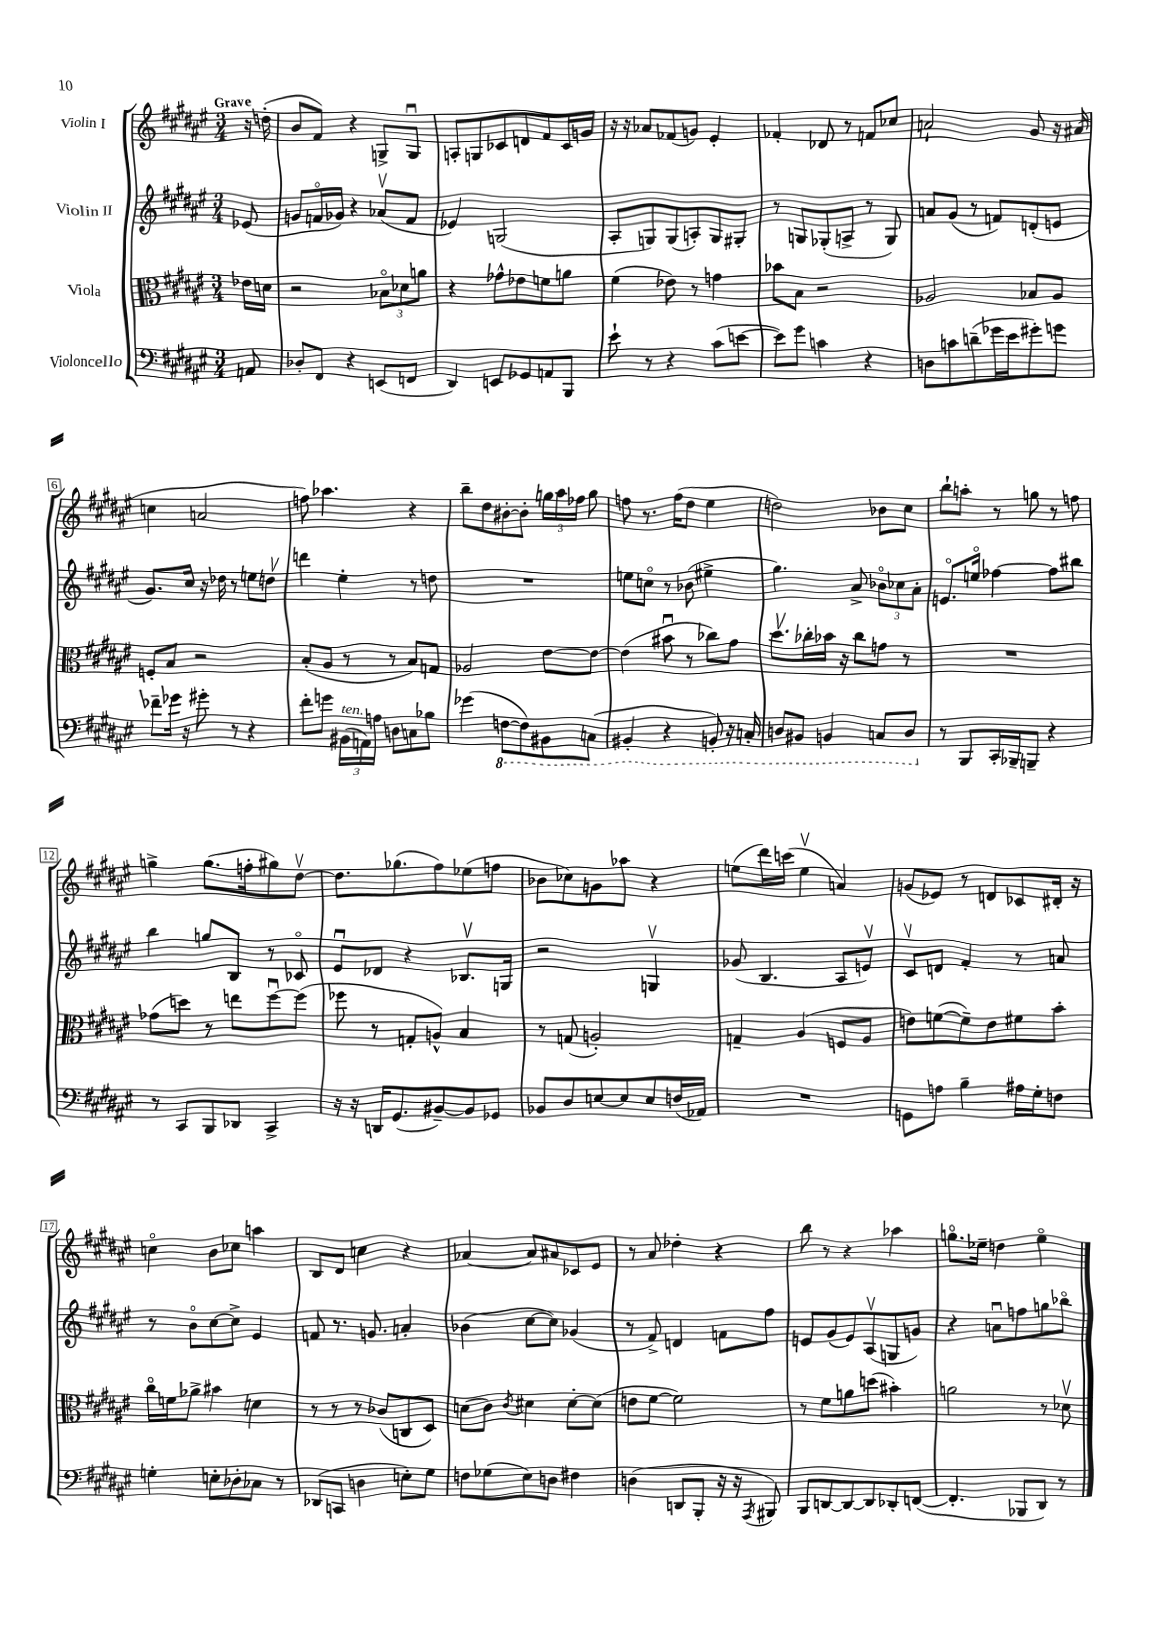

**kern	**kern	**kern	**kern
*staff4	*staff3	*staff2	*staff1
*clefF4	*clefC3	*clefG2	*clefG2
*k[f#c#g#d#a#e#]	*k[f#c#g#d#a#e#]	*k[f#c#g#d#a#e#]	*k[f#c#g#d#a#e#]
*M3/4	*M3/4	*M3/4	*M3/4
8AA/	16e-\LL	(8e-/	16r
.	16d\JJ	.	(16dd'\
=	=	=	=
8D-'/L	2r	8g/L	8b/L
8FF#/J	.	16fo/L	8f#/J)
.	.	16g-/JJ)	.
4r	.	4r	4r
(8EE/L	12B-o\L	(8a-v/L	8G^/L
.	12d-\	.	.
8FF/J	.	8f/J	8Gu/J
.	12a\J	.	.
=	=	=	=
4DD#/)	4r	4e-/)	8A'/L
.	.	.	8G/
8EE/L	8g-^^\L	(2G/	8c-/
8GG-/	8e-\	.	8d/
8AA/	8f\	.	8f#/
8BBB/J	8a\J	.	16c-/L
.	.	.	16g/JJ
=	=	=	=
8e#`\	(4f#\	8A#'/L	16r
.	.	.	16r
8r	.	8G/)	8a-/L
4r	8e-\)	(8G/	(8f-/
.	8r	8A'/)	8g/J)
(8c#\L	4g\	8G/	4e#'/
[8e\J	.	8G#'/J	.
=	=	=	=
8e\]L)	8b-\L	8r	4f-'/
8g#\J	8B\J	8G/L	.
4c\	2r	(8G-'/	8d-/
.	.	8A^/J	8r
4r	.	8r	8f/L
.	.	8G-/)	8cc-/J
=	=	=	=
8D\L	2A-/	8a/L	2a`/
8c\	.	(8g#/J	.
(8d~\	.	8r	.
16g-\L	.	8f/L)	.
16e#\J	.	.	.
8g#'\)	8B-/L	(8d'/	8g#/
8g\J	8A-/J	8e/J	16r
.	.	.	(16a#/
=	=	=	=
8f-~\L	8F'/L	8.g#/L)	4cc\
16g-\Jk	8B/J	.	.
16r	.	16cc#/Jk	.
8g#'\	2r	16r	2a/
.	.	16dd-\	.
8r	.	8r	.
4r	.	8ee\L	.
.	.	8ddv\J	.
=	=	=	=
8f#'\L	(8B'/L	4ddd\	8ff\)
8g\J	8A#/J	.	4.aa-\
(24BB#\LL	8r	4ee#'\	.
24AA\)	.	.	.
24A\JJ	.	.	.
8D\L	8r	.	.
8C\	8B/L)	8r	4r
8B-\J	8G/J	8dd\	.
=	=	=	=
(4g-\	2A-/	2.r	8bb~\L
.	.	.	8dd#\
[8FF\L	.	.	[8b#'\
8FF\])	.	.	8b#'\]J
8BBB#\	[8e#\L	.	24gg\LL
.	.	.	24aa#\
.	.	.	24ff-\JJ
(8CC\J	8e#\_J	.	8gg\
=	=	=	=
4BBB#'/	(4e#\]	8ee\L	8ff\
.	.	8cco\J	8.r
4r	8b#u\	8r	.
.	.	.	(16ff\LK
.	8r	(8b-\	8dd#\J
8BBB'/)	8cc-\L)	4ee#^\	4ee#\
16r	8g#\J	.	.
16CC'/	.	.	.
=	=	=	=
8DD/L	8.dd#v\L	4.gg#\)	2dd\)
8BBB#/J	.	.	.
.	16cc-'\L	.	.
4BBB/	16b-\JJ	.	.
.	16r	.	.
.	8cc-\L	8a#^/	.
8CC/L	8g\J	12b-o\L	8b-\L
.	.	12cc-\	.
8DD/J	8r	.	8cc#\J
.	.	12a#'\J	.
=	=	=	=
8r	2.r	8.eo/L	8bb`\L
8BBB/L	.	.	8aa'\J
.	.	16eeo/Jk	.
16CC#'/L	.	[4ff-\	8r
16BBB-~/J	.	.	.
8BBB~/J	.	.	8gg\
4r	.	8ff-\]L	8r
.	.	8bb#\J	8ff\
=	=	=	=
8r	(8g-\L	4bb\	4gg^\
8CC#/L	8dd\J)	.	.
8BBB/	8r	8gg/L	(8.gg\L
8DD-/J	8ee\L	8B/J	.
.	.	.	16ff'\k
4CC#^/	[8ff#u\	8r	8gg#\)
.	(8ff#\]J	8c-o/	[8dd#v\J
=	=	=	=
16r	8ff-\	8e#u/L	8.dd#\]L
16r	.	.	.
16DD/LK	8r	8d-/J	.
(8.GG#/	.	.	(8.gg-\
.	8G'/L	4r	.
[8BB#~/)	8A^^/J)	.	8ff#\)
8BB#/]	4B/	8.B-v/L	(8ee-\
8GG-/J	.	.	8ff\J
.	.	16G/Jk	.
=	=	=	=
8BB-/L	8r	2r	8b-\L
8D#/	(8G/	.	8cc-\)
[8E/	2A'/)	.	8g\
8E/]	.	.	8aa-\J
8E/	.	4Gv/	4r
(16F/L	.	.	.
16AA-/JJ)	.	.	.
=	=	=	=
2.r	4G~/	(8g-/	(8ee\L
.	.	4.B/	16ddd#\L)
.	.	.	(16ccc\JJ
.	(4A#/	.	4eev\
.	8F/L	8A#/L	4a/)
.	8A#/J	8ev/J)	.
=	=	=	=
8GG\L	8e\L)	8c#v/L	(8g/L
8A\J	([8f\	8d/J	8e-/J)
4B~\	8f~\])	4f#'/	8r
.	8e\	.	8d/L
16A#\LL	8f#\	8r	8c-/
16G#'\J	.	.	.
8F\J	8b'\J	8a/	16d#'/Jk
.	.	.	16r
=	=	=	=
4G'\	16cc#o\LL	8r	4cco\
.	16f\J	.	.
.	8a-^\J	8bo\L	.
8E'\L	4b#\	[8cc#\	8b\L
8D-'\	.	8cc#^\]J	8cc-\J
8C-\J	4d\	4e#/	4aa\
8r	.	.	.
=	=	=	=
(8DD-/L	8r	8f/	8B/L
8CC/J	8r	8.r	8d#/J
4D\	8r	.	4cc\
.	.	8.g/	.
.	(8c-/L	.	.
8E'\L)	8C/	4a'/	4r
8G#\J	8D#/J)	.	.
=	=	=	=
8F\L	(8d\L	(4b-\	[4a-/
(8G-\	8c#\J)	.	.
.	8qc#/	.	.
8E#\)	4d#\	[8cc#\L	8a-/]L
8D\J	.	8cc#\]J)	8a#/
4F#\	[8d#'\L	(4g-/	8c-/
.	(8d#\]J	.	8e#/J
=	=	=	=
(4D\	8e\L	8r	8r
.	[8f#\J	8f#^/)	8a#/
8DD/L	2f#\])	4d/	4dd-'\
8BBB'/J	.	.	.
16r	.	8f\L	4r
16r	.	.	.
8qAAA#/	.	.	.
8BBB#/)	.	8ff#\J	.
=	=	=	=
8BBB/L	8r	8e/L	8bb\
[8DD/	8f#\L	(8g#/	8r
8DD/_	8a\	8e/)	4r
8DD/]	(8dd\J	(8A#v/	.
8DD-'/	4b#'\)	8G/	4aa-\
([8FF/J	.	8g/J)	.
=	=	=	=
4.FF'/]	2a\	4r	8.ggo\L
.	.	.	16ee-~\Jk
.	.	8au\L	4dd\
8BBB-/L	.	8ff\	.
8DD#/J)	8r	8gg\	4ee-o\
8r	8d-v\	8bb-o\J	.
==	==	==	==
*-	*-	*-	*-
